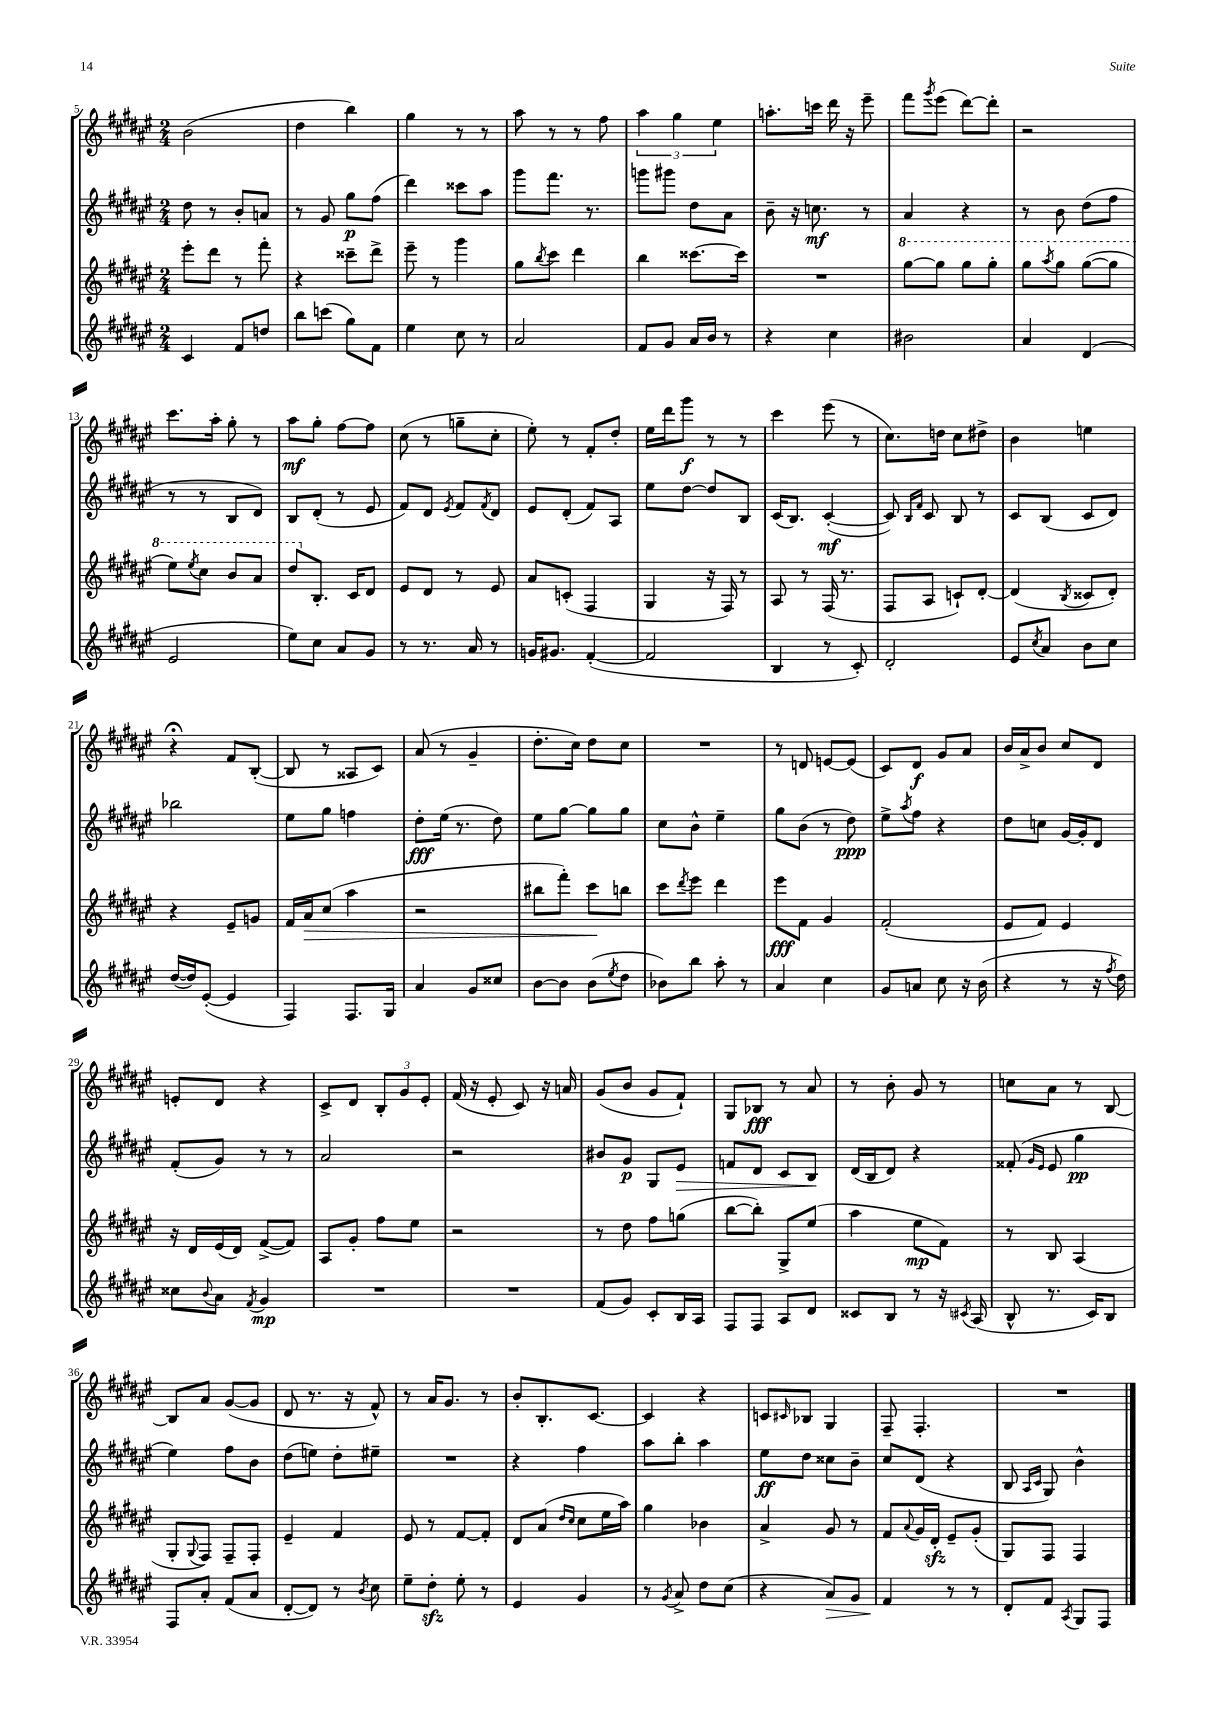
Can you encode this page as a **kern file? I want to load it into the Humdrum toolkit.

**kern	**kern	**kern	**kern
*staff4	*staff3	*staff2	*staff1
*clefG2	*clefG2	*clefG2	*clefG2
*k[f#c#g#d#a#e#]	*k[f#c#g#d#a#e#]	*k[f#c#g#d#a#e#]	*k[f#c#g#d#a#e#]
*M2/4	*M2/4	*M2/4	*M2/4
4c#	8eee#'	8dd#	(2b
.	8ddd#	8r	.
8f#	8r	8b'	.
8dd	8fff#'	8a	.
=	=	=	=
8bb	4r	8r	4dd#
(8ccc	.	8g#	.
8gg#)	8ccc##~	8gg#	4bb)
8f#	8ddd#^	(8ff#	.
=	=	=	=
4ee#	8eee#~	4ddd#)	4gg#
.	8r	.	.
8cc#	4ggg#	8ccc##	8r
8r	.	8aa#	8r
=	=	=	=
2a#	8gg#	8ggg#	8aa#
.	8qbb	.	.
.	8ccc#	8.fff#	8r
.	4ddd#	.	8r
.	.	8.r	.
.	.	.	8ff#
=	=	=	=
8f#	4bb	8ggg	6aa#
8g#	.	8ggg#	.
.	.	.	6gg#
16a#	[8.ccc##	8dd#	.
16b	.	.	.
.	.	.	6ee#
8r	.	8a#	.
.	16ccc##]	.	.
=	=	=	=
4r	2r	8b~	8.aa'
.	.	16r	.
.	.	8.cc	16ccc
4cc#	.	.	16ddd#
.	.	.	16r
.	.	8r	8eee#~
=	=	=	=
2b#	[8ggg#	4a#	8fff#
.	.	.	8qggg#
.	8ggg#]	.	(8eee#
.	8ggg#	4r	[8ddd#)
.	8ggg#'	.	8ddd#']
=	=	=	=
4a#	8ggg#	8r	2r
.	8qaaa#	.	.
.	8ggg#	8b	.
(4d#	([8ggg#	(8dd#	.
.	8ggg#]	8ff#	.
=	=	=	=
2e#	8eee#)	8r	8.ccc#
.	8qeee#	.	.
.	8ccc#	8r	.
.	.	.	16aa#'
.	8bb	8B	8gg#'
.	8aa#	8d#)	8r
=	=	=	=
8ee#)	8ddd#	8B	8aa#
8cc#	8.B'	(8d#'	8gg#'
8a#	.	8r	[8ff#
.	16c#	.	.
8g#	8d#	8e#	8ff#]
=	=	=	=
8r	8e#	8f#)	(8cc#
8.r	8d#	8d#	8r
.	.	8qe#	.
.	8r	8f#	8gg~
16a#	.	.	.
.	.	8qf#	.
8r	8e#	8d#	8cc#'
=	=	=	=
16g	8a#	8e#	8ee#')
8.g#	.	.	.
.	(8c'	(8d#'	8r
([4f#'	4F#	8f#)	8f#'
.	.	8A#	8dd#'
=	=	=	=
2f#]	4G#	8ee#	16ee#
.	.	.	16ddd#
.	.	[8dd#	8ggg#
.	16r	8dd#]	8r
.	16F#)	.	.
.	8r	8B	8r
=	=	=	=
4B	8A#	(16c#	4ccc#
.	.	8.B)	.
.	8r	.	.
8r	(16F#	([4c#'	(8eee#
.	8.r	.	.
8c#')	.	.	8r
=	=	=	=
2d#'	8F#	8c#])	8.cc#)
.	.	16qqB	.
.	.	16qqf#	.
.	8A#	8c#	.
.	.	.	16dd
.	8c`)	8B	8cc#
.	[8d#'	8r	8dd#^
=	=	=	=
8e#	(4d#]	8c#	4b
8qcc#	.	.	.
8a#	.	(8B	.
.	8qB	.	.
8b	8c##	8c#	4ee
8cc#	8d#')	8d#)	.
=	=	=	=
([16dd#	4r	2bb-	4r;
16dd#])	.	.	.
([8e#'	.	.	.
4e#]	8e#~	.	8f#
.	8g	.	([8B'
=	=	=	=
4F#)	16f#	8ee#	8B]
.	16a#	.	.
.	(8cc#	8gg#	8r
8.F#	4aa#	4ff	8A##
.	.	.	8c#)
16G#	.	.	.
=	=	=	=
4a#	2r	8dd#'	(8a#
.	.	(16ee#	8r
.	.	8.r	.
8g#	.	.	4g#~
8cc##	.	8dd#)	.
=	=	=	=
[8b	8bb#	8ee#	8.dd#'
8b]	8fff#')	[8gg#	.
.	.	.	16cc#)
(8b	8ccc#	8gg#]	8dd#
8qee#	.	.	.
8dd#	8bb	8gg#	8cc#
=	=	=	=
8b-)	8ccc#	8cc#	2r
.	8qddd#	.	.
8bb	8eee#	8b^^	.
8aa#'	4ddd#	4ee#~	.
8r	.	.	.
=	=	=	=
4a#	8eee#	8gg#	8r
.	8f#	(8b	8d
4cc#	4g#	8r	[8e
.	.	8dd#)	(8e]
=	=	=	=
8g#	(2f#'	8ee#^	8c#)
.	.	8qaa#	.
8a	.	8ff#	8d#
8cc#	.	4r	8g#
16r	.	.	8a#
(16b	.	.	.
=	=	=	=
4r	8e#	8dd#	16b
.	.	.	16a#^
.	8f#)	8cc	8b
8r	4e#	[16g#	8cc#
.	.	16g#']	.
16r	.	8d#	8d#
8qff#	.	.	.
16dd#)	.	.	.
=	=	=	=
8cc##	16r	(8f#'	8e'
.	16d#	.	.
8qqb	.	.	.
8a#	(16e#	8g#)	8d#
.	16d#)	.	.
8qf#	.	.	.
4g#	([8f#^	8r	4r
.	8f#])	8r	.
=	=	=	=
2r	8A#	2a#	8c#^
.	8g#'	.	8d#
.	8ff#	.	12B'
.	.	.	12g#
.	8ee#	.	.
.	.	.	12e#'
=	=	=	=
2r	2r	2r	(16f#
.	.	.	16r
.	.	.	8e#'
.	.	.	8c#)
.	.	.	16r
.	.	.	16a
=	=	=	=
(8f#	8r	8b#	(8g#
8g#)	8dd#	8g#	8b
8c#'	8ff#	8G#	8g#
16B	(8gg	8e#	8f#`)
16A#	.	.	.
=	=	=	=
8F#	[8bb	8f	8G#
8F#	8bb'])	8d#	8B-
8A#	8G#^	8c#	8r
8d#	(8ee#	8B	8a#
=	=	=	=
8c##	4aa#	(16d#	8r
.	.	16B	.
8B	.	8d#)	8b'
8r	8ee#	4r	8g#
16r	8f#)	.	8r
8qc#	.	.	.
(16A#	.	.	.
=	=	=	=
8B^^	8r	(8f##'	8cc
.	.	16qqg#	.
.	.	16qqe#	.
8.r	8B	8e#	8a#
.	(4A#	4gg#	8r
16c#)	.	.	.
8B	.	.	[8B
=	=	=	=
8F#	8G#'	4ee#)	8B]
.	8qqG#	.	.
8a#'	8F#)	.	8a#
(8f#	8F#~	8ff#	([8g#
8a#	8F#'	8b	8g#]
=	=	=	=
[8d#'	4e#~	(8dd#	8d#
8d#])	.	8ee)	8.r
8r	4f#	8dd#'	.
.	.	.	16r
8qb	.	.	.
8cc#	.	8ee#~	8f#^^)
=	=	=	=
8ee#~	8e#	2r	8r
8dd#'	8r	.	16a#
.	.	.	8.g#
8ee#'	[8f#	.	.
8r	8f#']	.	8r
=	=	=	=
4e#	8d#	4r	8b'
.	(8a#	.	8.B'
.	16qqdd#	.	.
.	16qqcc#	.	.
4g#	8cc#	4ff#	.
.	.	.	[8.c#
.	16ee#	.	.
.	16aa#)	.	.
=	=	=	=
8r	4gg#	8aa#	4c#]
8qg#	.	.	.
8a#^	.	8bb'	.
8dd#	4b-	4aa#	4r
(8cc#	.	.	.
=	=	=	=
4r	4a#^	8ee#	8c
.	.	.	16qqc#
.	.	8dd#	8B-
8a#)	8g#	8cc##	4G#
8g#	8r	8b~	.
=	=	=	=
4f#	8f#	8cc#	8F#~
.	8qqa#	.	.
.	16g#	(8d#	4.F#'
.	16d#'	.	.
8r	8e#~	4r	.
8r	(8g#'	.	.
=	=	=	=
8d#'	8G#)	8B	2r
.	.	16qqA#	.
.	.	16qqc#	.
8f#	8F#	8G#)	.
8qA#	.	.	.
8G#	4F#	4b^^	.
8F#	.	.	.
==	==	==	==
*-	*-	*-	*-
